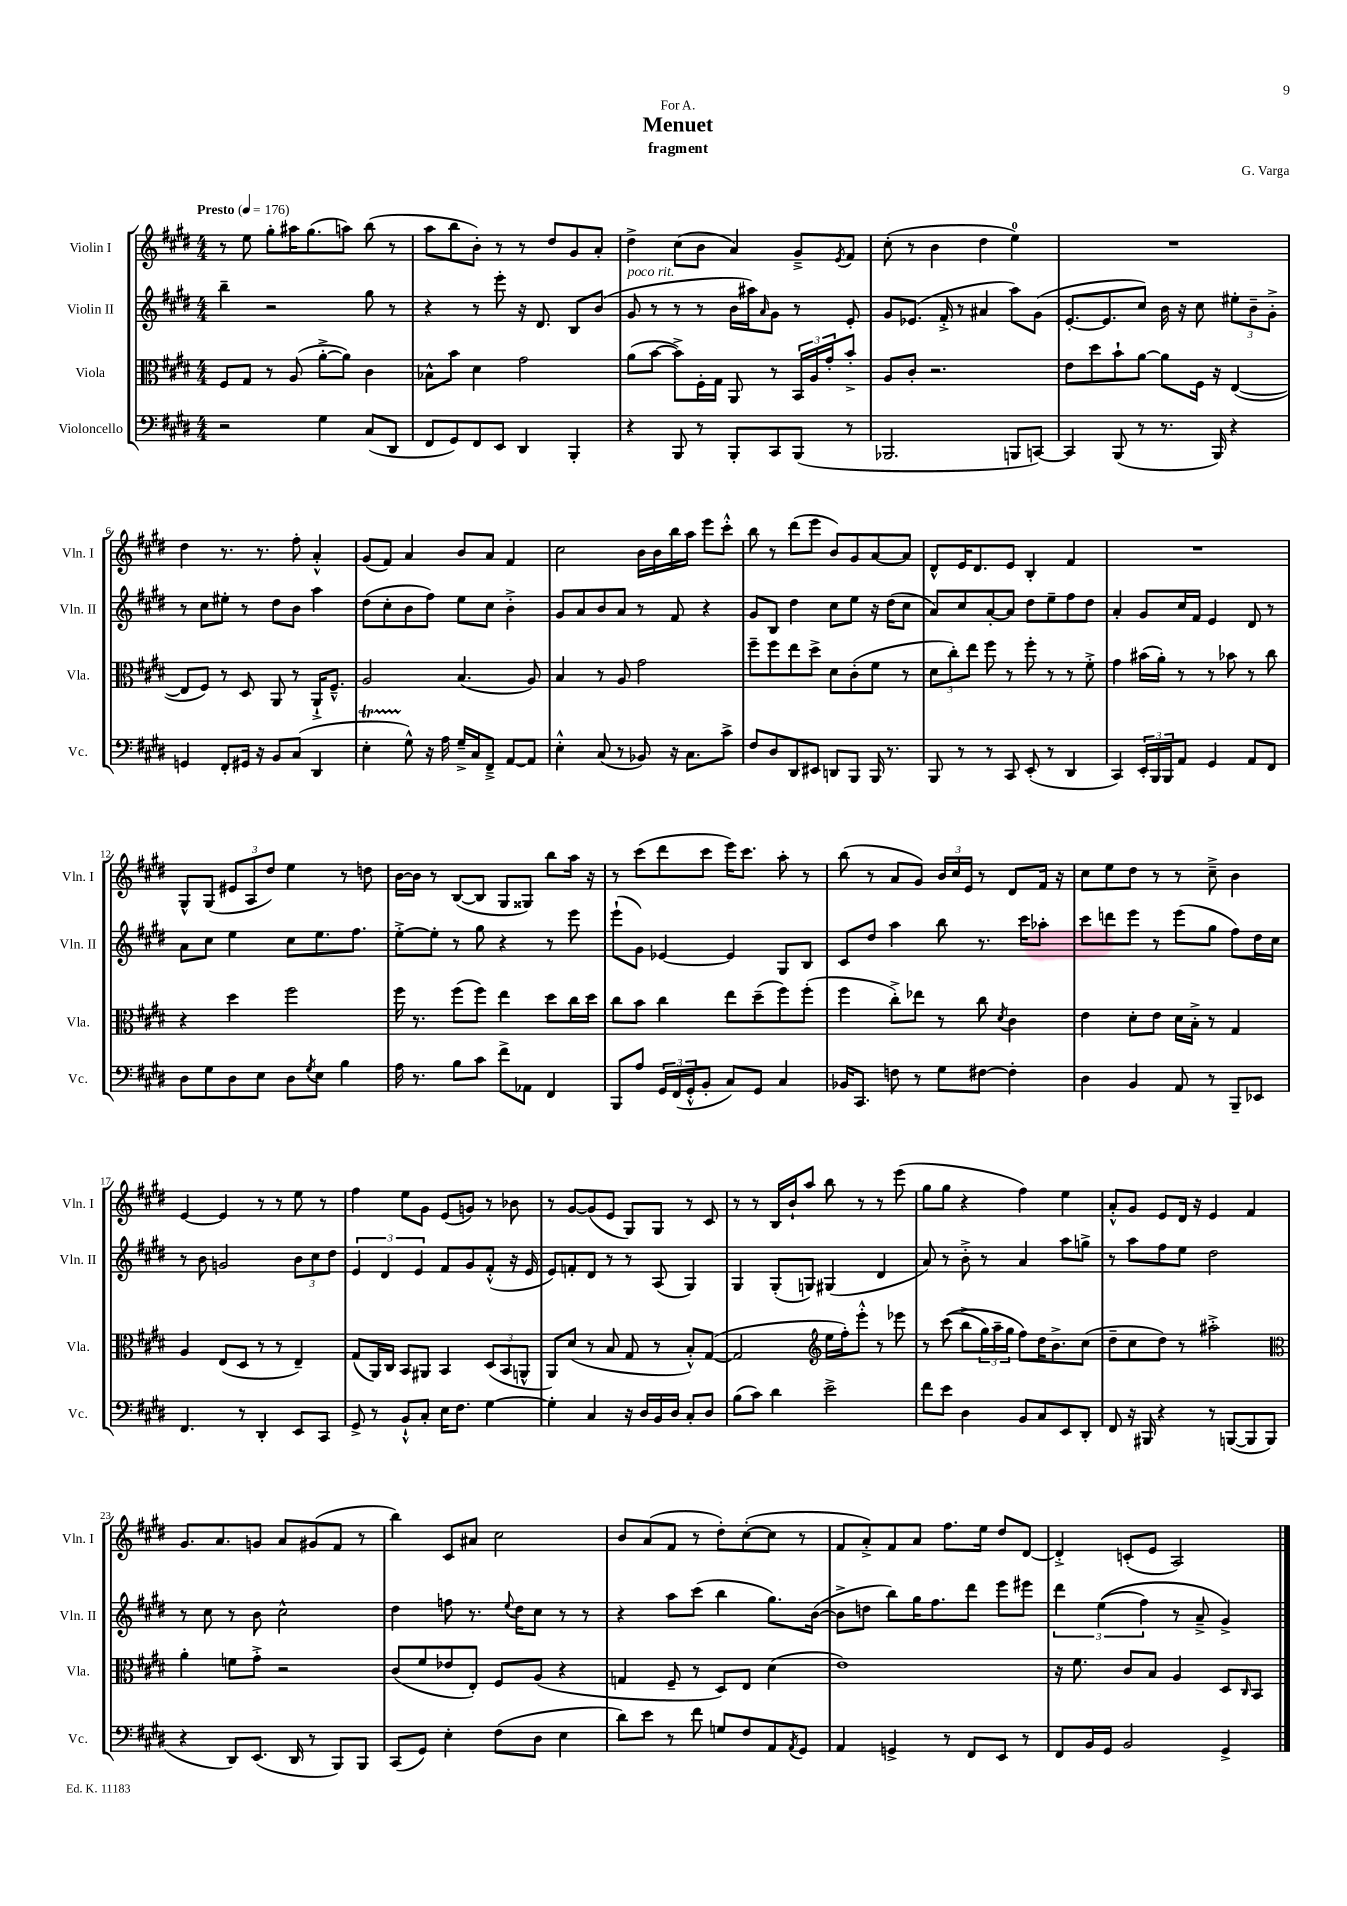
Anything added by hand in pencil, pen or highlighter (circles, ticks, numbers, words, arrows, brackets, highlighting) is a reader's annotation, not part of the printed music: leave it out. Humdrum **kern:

**kern	**kern	**kern	**kern
*staff4	*staff3	*staff2	*staff1
*clefF4	*clefC3	*clefG2	*clefG2
*k[f#c#g#d#]	*k[f#c#g#d#]	*k[f#c#g#d#]	*k[f#c#g#d#]
*M4/4	*M4/4	*M4/4	*M4/4
*MM176	*MM176	*MM176	*MM176
2r	8F#	4bb~	8r
.	8G#	.	8ee
.	8r	2r	8gg#'
.	(8A	.	16aa#
.	.	.	(8.gg#
4G#	[8a'^	.	.
.	8a])	.	8aa)
(8C#	4c#	8gg#	(8bb
8DD#	.	8r	8r
=	=	=	=
8FF#	8B-^^	4r	8aa
8GG#)	8b	.	8bb
8FF#	4d#	8r	8b')
8EE	.	8eee'	8r
4DD#	2g#	16r	8r
.	.	8.d#	.
.	.	.	8dd#
4BBB'	.	8B	8g#
.	.	(8b	8a'
=	=	=	=
4r	(8a	8g#	4dd#^
.	[8b	8r	.
8BBB	8b^])	8r	(8cc#
8r	16F#'	8r	8b
.	16G#	.	.
8BBB'	8AA	16b	4a)
.	.	16aa#)	.
.	.	16qqa	.
8CC#	8r	8g#	.
(8BBB	24BB	8r	8g#~^
.	24A	.	.
.	24g#'	.	.
.	.	.	8qe
8r	8b'^	8e'	8f#
=	=	=	=
2.BBB-	8A	8g#	(8cc#'
.	8c#'	(8.e-	8r
.	2.r	.	4b
.	.	16f#'^	.
.	.	8r	.
.	.	4a#	4dd#
8BBB	.	8aa)	4ee)
[8CC)	.	(8g#	.
=	=	=	=
4CC]	8e	[8.e'	1r
.	8dd#	.	.
.	.	8.e]	.
(8BBB	8b`	.	.
8r	[8a	8cc#)	.
8.r	8a]	16b	.
.	.	16r	.
.	16F#	8cc#	.
16BBB)	16r	.	.
4r	([4E	12ee#'	.
.	.	12b~	.
.	.	12g#'^	.
=	=	=	=
4GG	8E]	8r	4dd#
.	8F#)	8cc#	.
8FF#'	8r	8ee#'	8.r
16GG#	8D#	8r	.
16r	.	.	8.r
8BB	8AA	8dd#	.
(8C#	8r	8b	8ff#'
4DD#	16AA`^	4aa	4a'^^
.	8.F#~^^	.	.
=	=	=	=
4E'	2A	(8dd#	(8g#
.	.	8cc#'	8f#)
8G#^^)	.	8b	4a
16r	.	8ff#)	.
16A	.	.	.
16G#~^	(4.B	8ee	8b
16C#	.	.	.
8FF#~^	.	8cc#	8a
[8AA	.	4b'^	4f#
8AA]	8A)	.	.
=	=	=	=
4E'^^	4B	8g#	2cc#
.	.	8a	.
(8C#	8r	8b	.
8r	8A	8a	.
8BB-)	2g#	8r	16b
.	.	.	16b
16r	.	8f#	16bb
8.C#	.	.	16aa
.	.	4r	8eee
8c#^	.	.	8ccc#'^^
=	=	=	=
8F#	8ff#~	8g#	8bb
8D#	8ff#	8B	8r
8DD#	8ee	4dd#	(8ddd#
8EE#	8dd#^	.	8eee
8DD	8d#	8cc#	8b)
8BBB	(8c#'	8ee	8g#
16BBB	8f#	16r	[8a
8.r	.	(16dd#	.
.	8r	8cc#	8a]
=	=	=	=
8BBB	12d#	8a)	8d#^^
.	12cc#')	.	.
8r	.	8cc#	16e
.	12ee	.	.
.	.	.	8.d#
8r	8ff#	[8a'	.
8CC#	8r	8a]	8e
(8EE'	8ff#'	8dd#	4B'
8r	8r	8ee~	.
4DD#	8r	8ff#	4f#
.	8f#'^	8dd#	.
=	=	=	=
4CC#)	4g#	4a'	1r
24EE'	(16b#	8g#	.
24BBB	.	.	.
.	16a')	.	.
24BBB	.	.	.
8AA	8r	16cc#	.
.	.	16f#	.
4GG#	8r	4e	.
.	8b-	.	.
8AA	8r	8d#	.
8FF#	8cc#	8r	.
=	=	=	=
8D#	4r	8a	8G#^^
8G#	.	8cc#	(8G#
8D#	4dd#	4ee	12e#
.	.	.	12A
8E	.	.	.
.	.	.	12dd#)
8D#	2ff#	8cc#	4ee
8qG#	.	.	.
8E	.	8.ee	.
4B	.	.	8r
.	.	8.ff#	.
.	.	.	8dd
=	=	=	=
16A	16ff#	[8ee'^	[16b
8.r	8.r	.	16b]
.	.	8ee']	8r
8B	(8ff#	8r	([8B
8c#	8ff#)	8gg#	8B]
8f#^	4ee	4r	8G#
8AA-	.	.	8G##)
4FF#	8dd#	8r	8bb
.	16cc#	8eee	16aa
.	16dd#	.	16r
=	=	=	=
8BBB	8cc#	(8eee`	8r
8A	8b	8g#)	(8ccc#
24GG#	4cc#	[4e-	8ddd#
(24FF#	.	.	.
24GG#'^^	.	.	.
8BB'	.	.	8ccc#
8C#)	8ee	4e-]	16eee)
.	.	.	8.ccc#
8GG#	(8dd#~	.	.
4C#	8ff#)	8G#	8aa'
.	(8ff#'	8B	8r
=	=	=	=
16BB-	4ff#	8c#	(8bb
8.CC#	.	.	.
.	.	8dd#	8r
8F	8cc#'^)	4aa	8a
8r	8ee-	.	8g#)
8G#	8r	8bb	24b
.	.	.	24cc#
.	.	.	24e
[8F#	8cc#	8.r	8r
.	8qd#	.	.
4F#']	4c#	.	8d#
.	.	16ccc#	.
.	.	8aa-'	16f#
.	.	.	16r
=	=	=	=
4D#	4e	8ccc#	8cc#
.	.	8ddd	8ee
4BB	8d#'	8eee	8dd#
.	8e	8r	8r
8AA	16d#	(8eee	8r
.	16B'^	.	.
8r	8r	8gg#	8cc#~^
8BBB~	4G#	8ff#)	4b
8EE-	.	16dd#	.
.	.	16cc#	.
=	=	=	=
4.FF#	4A	8r	[4e
.	.	8b	.
.	(8E	2g	4e]
8r	8D#	.	.
4DD#'	8r	.	8r
.	8r	.	8r
8EE	4E~)	12b	8ee
.	.	12cc#	.
8CC#	.	.	8r
.	.	12dd#	.
=	=	=	=
8GG#^	(8G#	6e	4ff#
8r	16AA)	.	.
.	.	6d#	.
.	16C#	.	.
8BB`^^	8BB	.	8ee
.	.	6e	.
8C#'	8AA#	.	8g#
16E	4BB	8f#	(8e
8.F#	.	.	.
.	.	8g#	8g)
[4G#	(12D#	(8f#'^^	8r
.	12BB	.	.
.	.	16r	8b-
.	12AA^^	.	.
.	.	16e	.
=	=	=	=
4G#']	8AA)	8e)	8r
.	(8d#	8f'	[8g#
4C#	8r	8d#	(8g#]
.	8B	8r	8e
16r	8G#	8r	8G#)
16D#	.	.	.
16BB	8r	(8A	8G#
16D#	.	.	.
8C#'	8B'^^)	4G#)	8r
8D#	([8G#	.	8c#
=	=	=	=
(8B	2G#]	4G#	8r
8c#)	.	.	8r
4d#	.	(8G#'	16B
.	.	.	16b`
.	.	8G)	8aa
*	*clefG2	*	*
2e^	16ee	(4G#	8bb
.	16ff#')	.	.
.	8eee'^^	.	8r
.	8r	4d#	8r
.	8eee-	.	(8eee
=	=	=	=
8f#	8r	8a)	8gg#
8e	&((8ccc#	8r	8gg#
4D#	8bb^	8b'^	4r
.	24gg#)	8r	.
.	24aa~	.	.
.	24gg#	.	.
8BB	8ff#&)	4a	4ff#)
8C#	16dd#	.	.
.	8.b^	.	.
8EE	.	8aa	4ee
8DD#'	(8cc#	8gg^	.
=	=	=	=
8FF#	8dd#~	8r	8a'^^
16r	8cc#	8aa	8g#
16BBB#	.	.	.
4r	8dd#)	8ff#	8e
.	8r	8ee	16d#
.	.	.	16r
8r	2aa#'^	2dd#	4e
([8BBB	.	.	.
8BBB]	.	.	4f#
8BBB	.	.	.
=	=	=	=
*	*clefC3	*	*
4r	4a'	8r	8.g#
.	.	8cc#	.
.	.	.	8.a
8DD#)	8f	8r	.
(8.EE	8g#'^	8b	8g
.	2r	2cc#^^	8a
16DD#	.	.	.
8r	.	.	(8g#
8BBB)	.	.	8f#
8BBB	.	.	8r
=	=	=	=
(8CC#	(8c#	4dd#	4bb)
8GG#)	8f#	.	.
4E'	8e-	8ff	8c#
.	8E')	8.r	8a#
(8F#	8F#	.	2cc#
.	.	8qqee	.
.	.	16dd#	.
8D#	(8A	8cc#	.
4E	4r	8r	.
.	.	8r	.
=	=	=	=
8d#)	4G	4r	8b
8e	.	.	(8a
8r	8F#~	8aa	8f#
8f#	8r	(8ccc#	8r
8G	8D#)	4bb	8dd#')
8F#	8E	.	([8cc#'
8AA	(4d#	8.gg#)	8cc#]
8qAA	.	.	.
8GG#	.	.	8r
.	.	([16b	.
=	=	=	=
4AA	1e)	8b^]	8f#
.	.	8dd	8a'^)
4GG^	.	8bb)	8f#
.	.	16gg#	8a
.	.	8.ff#	.
8r	.	.	8.ff#
8FF#	.	8ddd#	.
.	.	.	16ee
8EE	.	8eee	8dd#
8r	.	8eee#	[8d#
=	=	=	=
8FF#	16r	6ddd#	4d#'^]
.	8.f#	.	.
16BB	.	.	.
.	.	&((6ee	.
16GG#	.	.	.
2BB	8c#	.	(8c'
.	.	6ff#)	.
.	8B	.	8e
.	4A	8r	2A)
.	.	8a~^	.
4GG#^	8D#	4g#^&)	.
.	16qqC#	.	.
.	8BB	.	.
==	==	==	==
*-	*-	*-	*-
